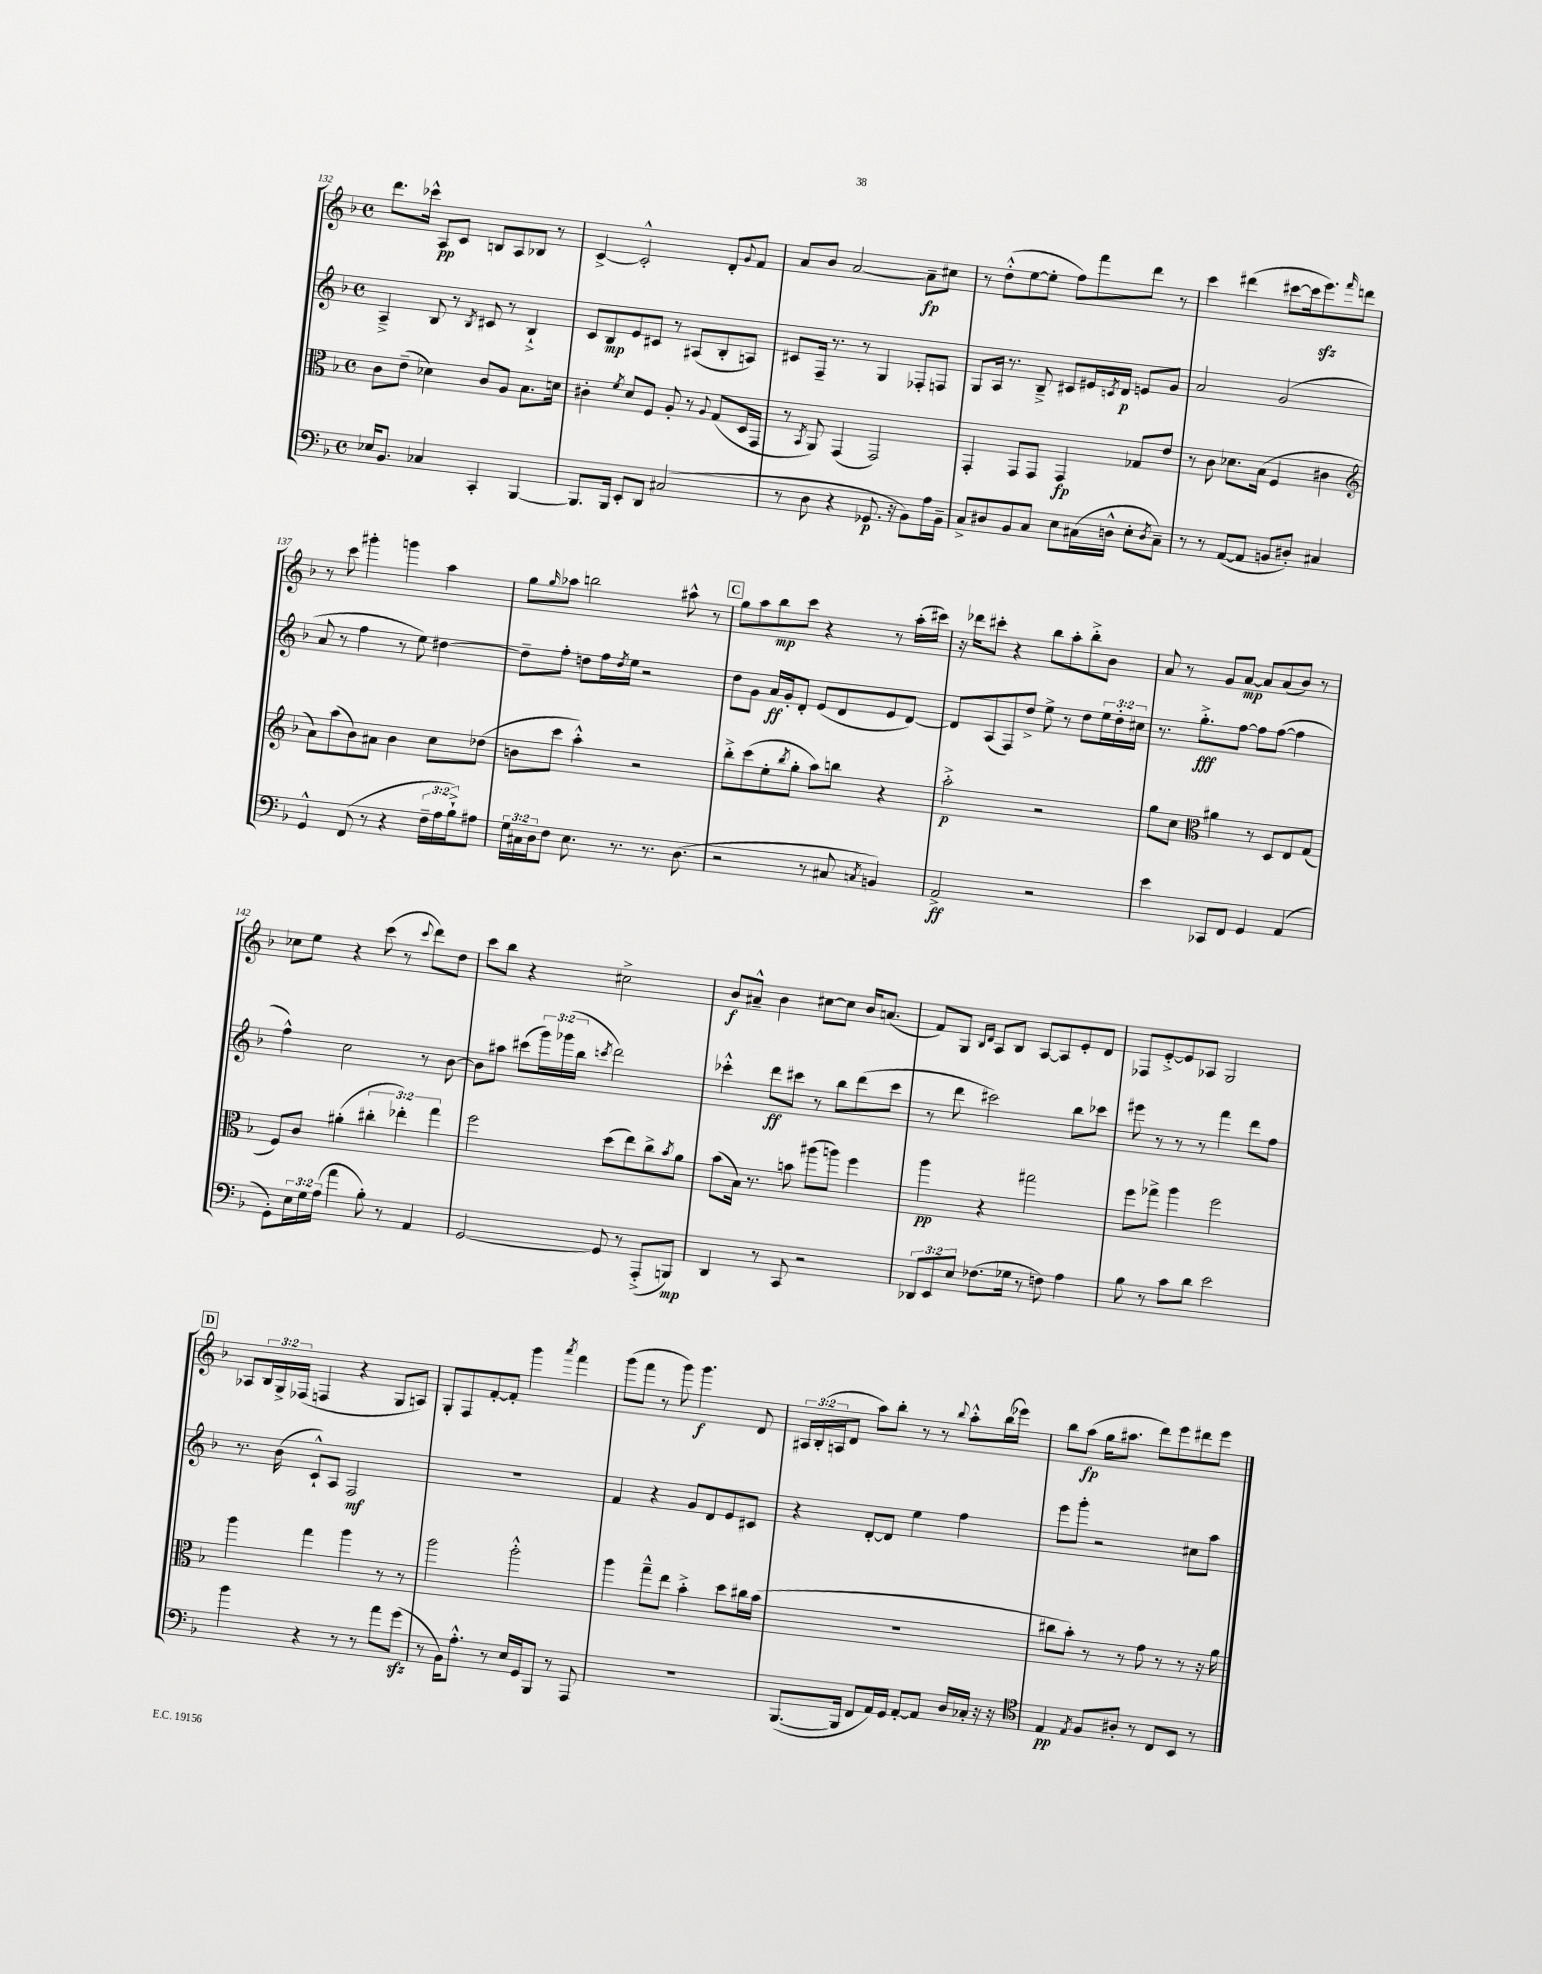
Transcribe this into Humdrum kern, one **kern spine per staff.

**kern	**kern	**kern	**kern
*staff4	*staff3	*staff2	*staff1
*clefF4	*clefC3	*clefG2	*clefG2
*k[b-]	*k[b-]	*k[b-]	*k[b-]
*M4/4	*M4/4	*M4/4	*M4/4
*met(c)	*met(c)	*met(c)	*met(c)
16E-	8c	4A~^	8.ddd
8.BB-	.	.	.
.	(8e~	.	.
.	.	.	16ccc-^^
4C-	4d-)	8B-	8A
.	.	8r	8c
.	.	8qB-	.
4CC'	8c	8c#	8B
.	8A	8r	8A
[4BBB-	8.B-	4B-`^	8B-
.	.	.	8r
.	16d	.	.
=	=	=	=
8.BBB-]	4c#'	8c	[4c^
.	.	8B-	.
16BBB-	.	.	.
.	8qf	.	.
8EE'	8d	8e	2c'^^]
8DD	8F	8c#	.
(2C#	8A'	8r	.
.	8r	(8A#	.
.	8qqA	.	.
.	(8G	8B-'	8d'
.	.	.	8qqg
.	16D	8A)	8f
.	16GG	.	.
=	=	=	=
8r	8r	8c#	8a
.	8qBB-	.	.
8D	8AA)	16F~	8b-
.	.	8.r	.
4r	(4GG	.	[2a
.	.	8r	.
8.GG-	2GG)	4G	.
16r	.	.	.
8BB-)	.	8F-'	8a~]
16A	.	8F	8cc#
16BB-~	.	.	.
=	=	=	=
8C^	4GG'	8G	8r
8D#	.	16A	(8dd'^^
.	.	8.r	.
8BB-	8GG	.	[8ee
8C	8GG	8B-~^	8ee']
8E	4GG	8c#	8ff)
(16C#	.	16e#	8fff
.	.	8qc	.
16D^^	.	16d	.
8E'	8G-	8e	8ddd
8qD	.	.	.
8C#~)	8e	8g	8r
=	=	=	=
8r	8r	2a	4ccc
8r	8c	.	.
([8AA	8.d-	.	(4ddd#
8AA]	.	.	.
.	(16B-	.	.
8BB	4F	(2g	[8ccc#
8D#')	.	.	16ccc#]
.	.	.	8.eee)
4C#	4c#	.	.
.	.	.	16qqfff
.	.	.	8ddd
=	=	=	=
*	*clefG2	*	*
4GG^^	8a)	8a	8r
.	(8aa	8r	8ccc
(8FF	8b-)	4ff	4ggg#'
8r	8a#	.	.
4r	4b-	8r	4ggg
.	.	8ee)	.
24F~	8cc	[4dd#	4aa
24A	.	.	.
24B-`^)	.	.	.
8A#	(8dd-	.	.
=	=	=	=
24G	8b	8dd#~]	8gg
24C#	.	.	.
24D	.	.	.
.	.	.	16qqgg
8F	8ccc	8ff'	8aa-
8.E	4aa'^^)	8dd	2bb
.	.	16ff	.
.	.	8qdd	.
8.r	.	16ee	.
.	2r	2r	.
8.r	.	.	.
.	.	.	8aa#^^
(8.D	.	.	.
.	.	.	8r
=	=	=	=
2r	8bb-'^	8dd	8gg
.	(8ccc	8g	8aa
.	8ee'	16a	8bb-
.	.	16g'	.
.	8qbb-	.	.
.	8gg'	8d'	8ccc
8r	8aa)	(8e	4r
8C#	8bb	8d	.
8qC	.	.	.
4BB)	4r	8e	8r
.	.	[8d)	(16aa'
.	.	.	16ccc#)
=	=	=	=
2AA^	2aa'^	8d]	16r
.	.	.	16ddd-
.	.	(8A	8ccc#'
.	.	8F)	4r
.	.	8dd^	.
2r	2r	8ee^	8bb-
.	.	8r	8aa'
.	.	8dd	8bb-'^
.	.	24ee	8b-
.	.	24dd'	.
.	.	24cc#	.
=	=	=	=
4e	8gg	8.r	8a
.	8cc	.	8r
.	.	8.gg'^	.
*	*clefC3	*	*
8CC-	4a#	.	8g
8FF	.	[8ff	[8a
4GG	8r	8ff]	8a]
.	8D	([8ff	(8a
(4AA	8E	4ff]	8b-)
.	(8G	.	8r
=	=	=	=
8GG')	8F)	4ff^^)	8cc-
24E	8c	.	8ee
24G	.	.	.
(24A	.	.	.
4a	(4a#'	2cc	4r
8B-')	6cc#'	.	(8ccc
8r	.	.	8r
.	6ee-')	.	.
.	.	.	8qqccc
4AA	.	8r	8ddd)
.	6gg	.	.
.	.	[8b-	8dd
=	=	=	=
[2GG	2ff	8b-]	8ccc
.	.	8aa#	8bb-
.	.	(8ccc#	4r
.	.	24ggg)	.
.	.	(24ggg-	.
.	.	24bb-	.
.	.	8qccc	.
8GG]	(8dd	2ddd)	2cc#^
8r	8ee)	.	.
(8AAA'^	8cc^	.	.
.	8qb-	.	.
8BBB)	8a	.	.
=	=	=	=
4DD	(8b-	4ccc-'^^	8b-
.	16B-)	.	8a#~^^
.	8.r	.	.
8r	.	8ddd	4b-
8CC	8b	8ccc#	.
2r	(8aa#	8r	[8cc#
.	8aa)	8bb-	8cc#]
.	4ff	(8ddd	16b-
.	.	.	(8.a
.	.	8ccc#	.
=	=	=	=
12DD-	4aa	8r	8f)
12EE	.	.	.
.	.	8ddd	8G
12E	.	.	.
.	.	.	16qqB-
.	.	.	16qqd
(8.F-	4r	2ccc#)	8A
.	.	.	8B-
16G-	.	.	.
8r	2gg#	.	[8A
8F)	.	.	8A]
4A	.	8bb-	8e'
.	.	8ccc-	8d
=	=	=	=
8B-	8ff	8eee#	8F-
8r	8gg-^	8r	[8e'^
8c	4aa	8r	8e]
8d	.	8r	8A-
2e	2ff	4fff	2G
.	.	8ddd	.
.	.	8ff	.
=	=	=	=
4b-	4aa	8.r	8A-
.	.	.	24B-
.	.	.	24G^
.	.	(16b-	.
.	.	.	(24F-
4r	4gg	8c`^^)	4F
.	.	8A	.
8r	4aa	2F	4r
8r	.	.	.
8a	8r	.	8G
(8g	8r	.	8A)
=	=	=	=
8r	2aa	1r	8G'
16BB-)	.	.	8F
8.A'^^	.	.	.
.	.	.	[8f'
8r	.	.	8f']
16E	2aa'^^	.	4ggg
16GG	.	.	.
8BBB-	.	.	.
.	.	.	8qaaa
8r	.	.	4fff
8AAA	.	.	.
=	=	=	=
1r	4aa	4f	(8ggg
.	.	.	8fff
.	8gg~^^	4r	8r
.	8ee	.	8ggg)
.	4b-'^	8g	4.ggg
.	.	8d	.
.	8dd	8e	.
.	16cc#	8c#	8d
.	(16b-	.	.
=	=	=	=
([8.BBB-	1r	4r	24A#
.	.	.	(24B-'
.	.	.	24A
.	.	.	8d
16BBB-]	.	.	.
8FF	.	[8d'	8aa)
16AA)	.	8d]	8bb-'
16GG	.	.	.
[8AA'	.	4ee	8r
8AA]	.	.	8r
.	.	.	8qqbb-
16D	.	4ff	8aa'^^
16C-'	.	.	.
16r	.	.	(16bb-
16r	.	.	16eee-)
=	=	=	=
*clefC4	*	*	*
4E	8cc#	8eee	8bb-
.	8b-')	8ggg'	(8aa
8qE	.	.	.
8F	8r	2r	16gg
.	.	.	8.aa#
8A#'	8r	.	.
8r	8g	.	8ddd)
8C	8r	.	8eee
8BB-	8r	8cc#	8ddd#
8r	16r	8aa	8eee
.	16a	.	.
==	==	==	==
*-	*-	*-	*-
